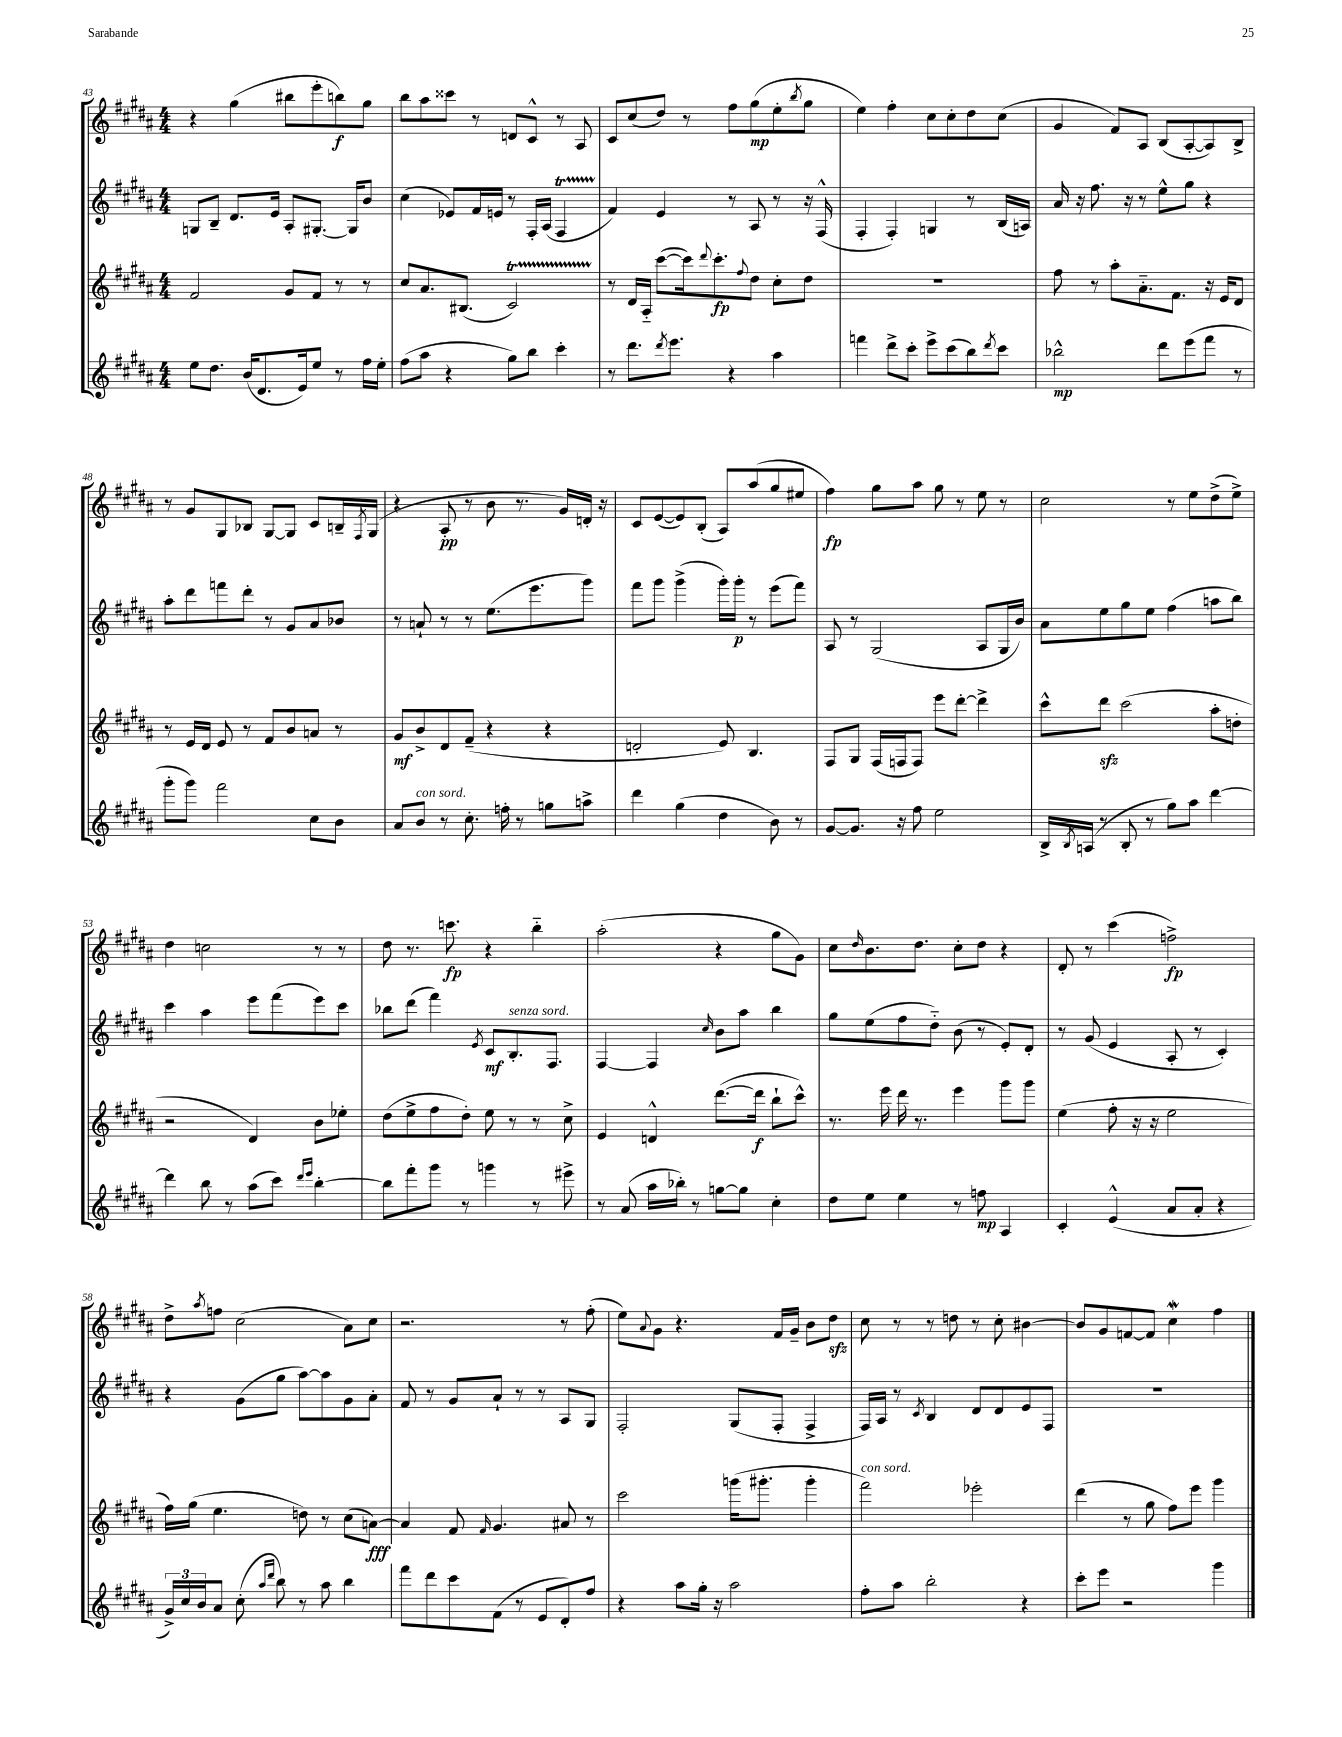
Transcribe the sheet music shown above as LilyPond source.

<<
\new StaffGroup <<
\new Staff = "s0" {
    \clef treble \key b \major \numericTimeSignature \time 4/4
    r4 gis''4( bis''8 e'''8-. b''8\f) gis''8 |
    b''8 ais''8 cisis'''8 r8 d'8 cis'8-^ r8 ais8 |
    cis'8 cis''8( dis''8) r8 fis''8 gis''8\mp( e''8-. \acciaccatura { b''8 } gis''8 |
    e''4) fis''4-. cis''8 cis''8-. dis''8 cis''8( |
    gis'4 fis'8) ais8 b8( ais8~-. ais8) b8-> |
    r8 gis'8 gis8 bes8 gis8~ gis8 cis'8 b16-- \acciaccatura { fis8 } gis16( |
    r4 ais8-.\pp r8 b'8 r8. gis'16) d'16-. r16 |
    cis'8 e'8~( e'8) b8-.( ais8) ais''8( gis''8 eis''8 |
    fis''4\fp) gis''8 ais''8 gis''8 r8 e''8 r8 |
    cis''2 r8 e''8 dis''8->( e''8->) |
    dis''4 c''2 r8 r8 |
    dis''8 r8. c'''8.\fp r4 b''4-_ |
    ais''2-.( r4 gis''8 gis'8) |
    cis''8 \grace { dis''16 } b'8. dis''8. cis''8-. dis''8 r4 |
    dis'8-. r8 cis'''4( f''2->\fp) |
    dis''8-> \acciaccatura { ais''8 } f''8 cis''2( ais'8) cis''8 |
    r2. r8 fis''8-.( |
    e''8) \appoggiatura { ais'8 } gis'8 r4. fis'16 gis'16-- b'8 dis''8\sfz |
    cis''8 r8 r8 d''8 r8 cis''8-. bis'4~ |
    bis'8 gis'8 f'8~ f'8 cis''4\mordent fis''4 \bar "|." |
}
\new Staff = "s1" {
    \clef treble \key b \major \numericTimeSignature \time 4/4
    g8 b8-- dis'8. e'16 ais8-. gis8.~-. gis16 b'8 |
    cis''4( ees'8) fis'16 e'16 r8 fis16-. ais16( fis4\startTrillSpan |
    fis'4\stopTrillSpan) e'4 r8 ais8 r8 r16 fis16-^( |
    fis4-. fis4-.) g4 r8 b16( a16) |
    ais'16 r16 fis''8. r16 r8 e''8-^ gis''8 r4 |
    ais''8-. dis'''8 f'''8 dis'''8-. r8 gis'8 ais'8 bes'8 |
    r8 a'8-! r8 r8 e''8.( e'''8. gis'''8) |
    fis'''8 gis'''8 gis'''4->( gis'''16-.) gis'''16-.\p r8 e'''8( fis'''8) |
    ais8 r8 gis2( ais8 gis16 b'16) |
    ais'8 e''8 gis''8 e''8 fis''4( a''8 b''8) |
    cis'''4 ais''4 e'''8 fis'''8( e'''8) cis'''8 |
    bes''8 dis'''8( fis'''4) \acciaccatura { e'8 } cis'8\mf b8.-.^\markup { \italic "senza sord." } fis8. |
    fis4~ fis4 \grace { cis''16 } b'8 ais''8 b''4 |
    gis''8 e''8( fis''8 dis''8-_) b'8( r8 e'8-.) dis'8-. |
    r8 gis'8( e'4 ais8-. r8 cis'4-.) |
    r4 gis'8( gis''8 ais''8~) ais''8 gis'8 ais'8-. |
    fis'8 r8 gis'8 ais'8-! r8 r8 ais8 gis8 |
    fis2-. gis8( fis8-. fis4-> |
    fis16) ais16 r8 \acciaccatura { cis'8 } b4 dis'8 dis'8 e'8 fis8 |
    R1 \bar "|." |
}
\new Staff = "s2" {
    \clef treble \key b \major \numericTimeSignature \time 4/4
    fis'2 gis'8 fis'8 r8 r8 |
    cis''8 ais'8. bis8.( cis'2\startTrillSpan) |
    r8\stopTrillSpan dis'16 ais16-_ cis'''8~( cis'''16) \appoggiatura { dis'''8 } cis'''8.-.\fp \appoggiatura { fis''8 } dis''8 cis''8-. dis''8 |
    R1 |
    fis''8 r8 ais''8-. ais'8.-_ fis'8. r16 e'16 dis'8 |
    r8 e'16 dis'16 e'8 r8 fis'8 b'8 a'8 r8 |
    gis'8\mf b'8-> dis'8 fis'8--( r4 r4 |
    d'2-. e'8) b4. |
    fis8 gis8 fis16( f16 f8) e'''8 dis'''8~-. dis'''4-> |
    cis'''8-^ dis'''8\sfz cis'''2( ais''8-. d''8-. |
    r2 dis'4) b'8 ees''8-. |
    dis''8( e''8-> fis''8 dis''8-.) e''8 r8 r8 cis''8-> |
    e'4 d'4-^ dis'''8.~( dis'''16\f b''8-! cis'''8-^) |
    r8. e'''16 dis'''16 r8. e'''4 gis'''8 gis'''8 |
    e''4( fis''8-. r16 r16 e''2 |
    fis''16) gis''16( e''4. d''8) r8 cis''8( a'8~\fff) |
    a'4 fis'8 \grace { fis'16 } gis'4. ais'8 r8 |
    cis'''2 g'''16( gis'''8.-. gis'''4-. |
    fis'''2^\markup { \italic "con sord." }) ees'''2-. |
    dis'''4( r8 gis''8 fis''8) e'''8 gis'''4 \bar "|." |
}
\new Staff = "s3" {
    \clef treble \key b \major \numericTimeSignature \time 4/4
    e''8 dis''8. b'16( dis'8. e'16) e''8 r8 fis''16 e''16-. |
    fis''8( ais''8 r4 gis''8) b''8 cis'''4-. |
    r8 dis'''8. \acciaccatura { dis'''8 } e'''8. r4 ais''4 |
    f'''4 dis'''8-> cis'''8-. e'''8-> cis'''8( b''8) \acciaccatura { dis'''8 } cis'''8 |
    bes''2-^\mp dis'''8 e'''8( fis'''8 r8 |
    gis'''8-. gis'''8) fis'''2 cis''8 b'8 |
    ais'8 b'8^\markup { \italic "con sord." } r8 cis''8.-. f''16-. r8 g''8 a''8-> |
    dis'''4 gis''4( dis''4 b'8) r8 |
    gis'8~ gis'8. r16 fis''8 e''2 |
    b16-> \acciaccatura { b8 } a16( r8 b8-. r8 gis''8) ais''8 dis'''4~ |
    dis'''4 b''8 r8 ais''8( cis'''8) \grace { dis'''16 e'''16 } b''4~-. |
    b''8 fis'''8-. gis'''8 r8 g'''4 r8 eis'''8-> |
    r8 ais'8( ais''16 bes''16-.) r8 g''8~ g''8 cis''4-. |
    dis''8 e''8 e''4 r8 f''8\mp ais4 |
    cis'4-. e'4-^( ais'8 ais'8-. r4 |
    \tuplet 3/2 { gis'16->) cis''16 b'16 } ais'8 cis''8-.( \grace { ais''16 dis'''16 } b''8) r8 ais''8 b''4 |
    fis'''8 dis'''8 cis'''8 fis'8( r8 e'8 dis'8-.) fis''8 |
    r4 ais''8 gis''16-. r16 ais''2 |
    fis''8-. ais''8 b''2-. r4 |
    cis'''8-. e'''8 r2 gis'''4 \bar "|." |
}
>>
>>
\layout { \context { \Score currentBarNumber = #43 } }
